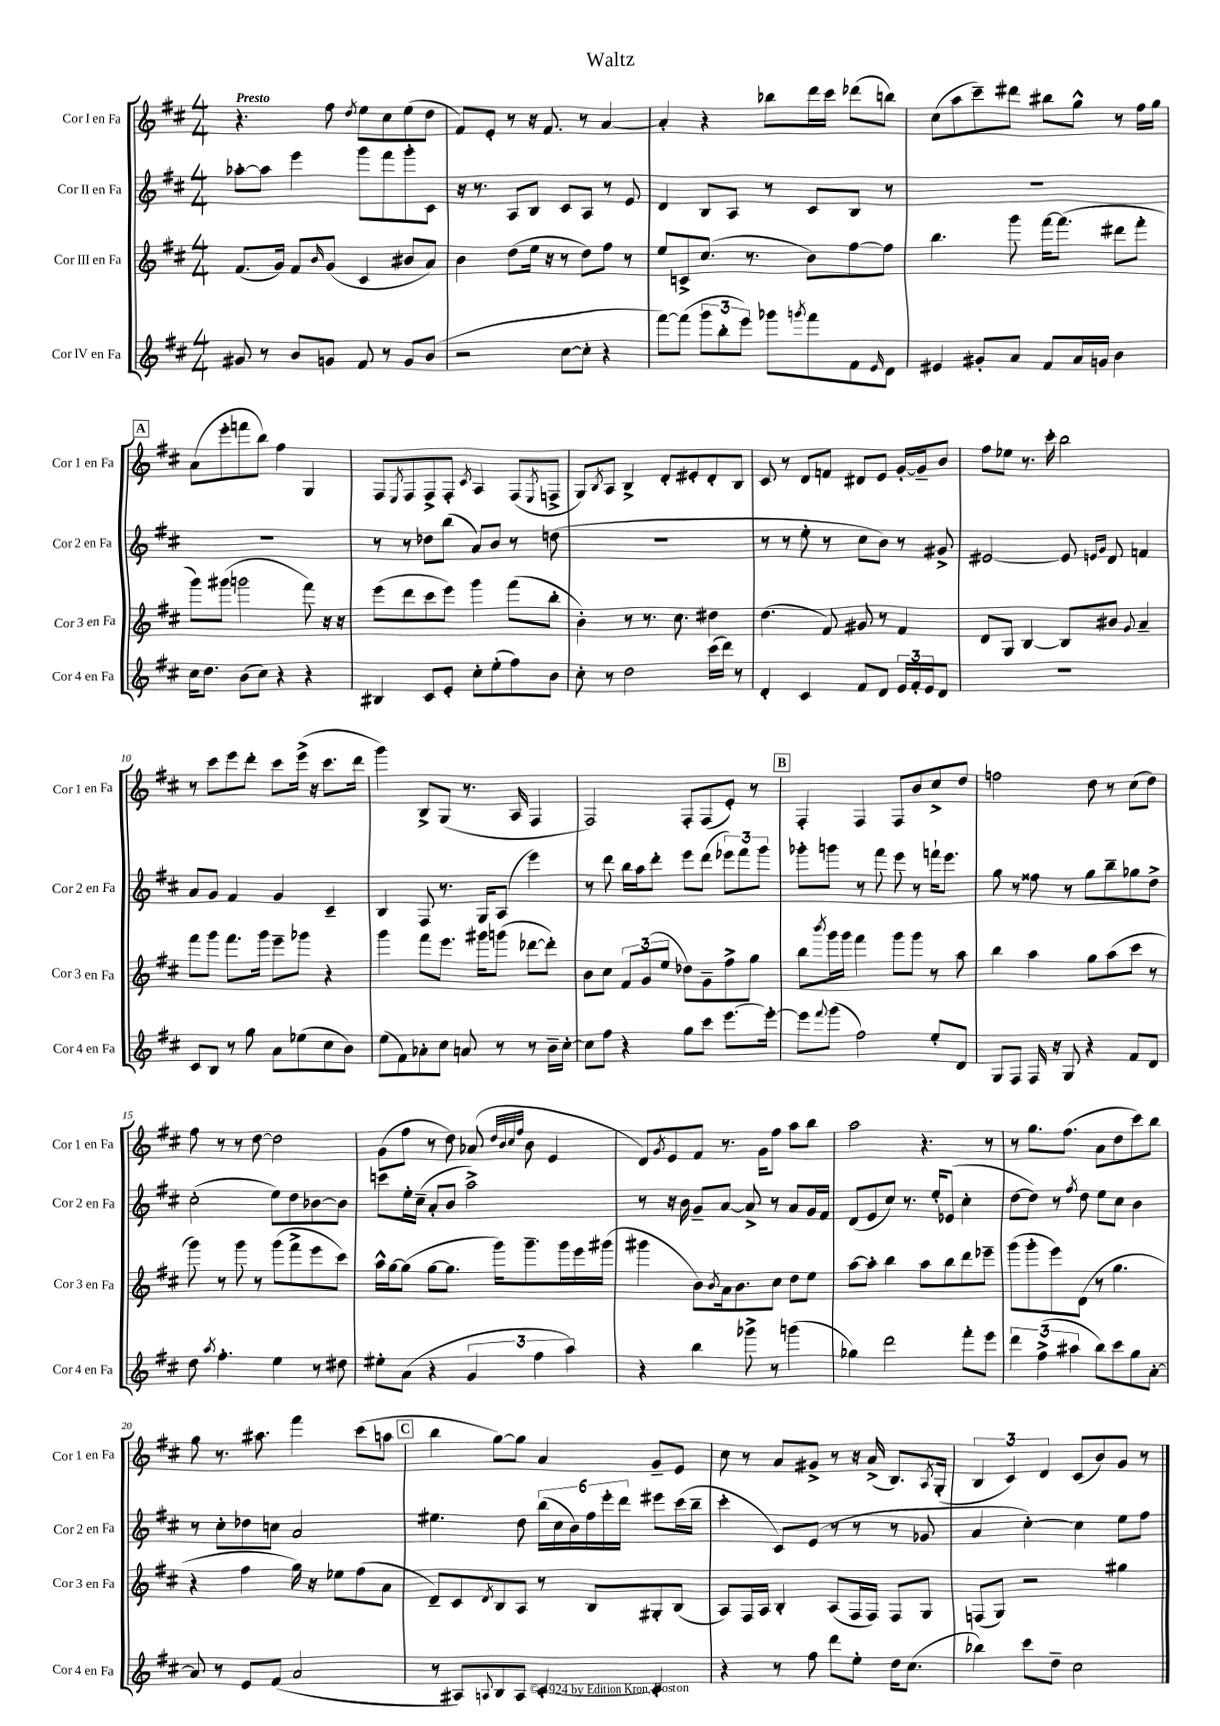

**kern	**kern	**kern	**kern
*part4	*part3	*part2	*part1
*staff4	*staff3	*staff2	*staff1
*I"Cor IV en Fa	*I"Cor III en Fa	*I"Cor II en Fa	*I"Cor I en Fa
*I'Cor 4 en Fa	*I'Cor 3 en Fa	*I'Cor 2 en Fa	*I'Cor 1 en Fa
*clefG2	*clefG2	*clefG2	*clefG2
*k[f#c#]	*k[f#c#]	*k[f#c#]	*k[f#c#]
*M4/4	*M4/4	*M4/4	*M4/4
=1	=1	=1	=1
!	!	!	!LO:TX:a:B:t=Presto
8g#X/	(8.f#/L	[8aa-X'\L	4.r
8r	.	8aa-\J]	.
.	16g/Jk)	.	.
8b/L	8f#/L	4eee\	.
.	16qqb/	.	.
8gn/J	(8g/J	.	8ff#\
.	.	.	8qdd/
8f#/	4c#/	8ggg\L	8ee\L
8r	.	8fff#\	8cc#\
8g/L	8b#X/L	8ggg'\	(8ee\
(8b/J	8a/J)	8c#\J	8dd\J
=2	=2	=2	=2
2r	4b\	16r	8f#/L)
.	.	8.r	.
.	.	.	8e'/J
.	(8dd\L	8A/L	8r
.	16ee\Jk	8B/J	16r
.	16r	.	8.f#/
[8cc#\L	8r	8c#/L	.
8cc#'\J]	8dd\L)	8A/J	8r
4r	8ff#\J	8r	[4a/
.	8r	8e/	.
=3	=3	=3	=3
[8fff#\L)	8ee/L	4d/	4a'/]
(8fff#\J]	8cn^/	.	.
12ggg\L	(8.cc#/J	8B/L	4r
12bb'\	.	.	.
.	.	8A/J	.
12eee\J)	.	.	.
.	8.r	.	.
8ggg-X\L	.	8r	8bb-X\L
8qgggn/	.	.	.
8fff#\	8b\L)	8c#/L	16ddd\L
.	.	.	16ccc#\JJ
8f#\	[8ff#\	8B/J	(8ddd-X\L
16qqe/	.	.	.
8d\J	8ff#\J]	8r	8bbn\J)
=4	=4	=4	=4
4e#X/	4.bb\	1r	(8cc#\L
.	.	.	8aa\
8g#X'/L	.	.	8ccc#~\)
8a/J	8ggg\	.	8ddd#X\J
8f#/L	[16fff#\KL	.	8bb#X\L
.	(8.fff#\J]	.	.
16a/L	.	.	8gg^^\J
16gn/JJ	.	.	.
4b\	8ddd#X\L	.	8r
.	8fff#'\J	.	16ff#\LL
.	.	.	16gg\JJ
!!LO:LB:g=z
!!LO:REH:place=s1:t=A
=5	=5	=5	=5
16cc#\KL	8ggg\L)	1r	(8a\L
8.dd\J	.	.	.
.	(8ggg#X\J	.	8eee'\
(8b\L	2gggn\	.	8fffn\
8cc#\J)	.	.	8bb\J)
4r	.	.	4ff#\
4r	8fff#\)	.	4G/
.	16r	.	.
.	16r	.	.
=6	=6	=6	=6
4B#X/	(8eee\L	8r	8F#/L
.	.	.	8qE/
.	8ddd\	8r	8F#/
8c#/L	8ccc#\	8dd-X\L	8F#^/
8e'/J	8eee\J)	(8bb\J	8F#'/J
.	.	.	8qc#/
8cc#'\L	4ggg\	8a/L)	4A/
(8ee'\	.	8b/J	.
8ff#\)	(8fff#\L	8r	(8F#/L
.	.	.	8qE/
8b\J	8bb'\J	(8ddn\	8Fn^/J
=7	=7	=7	=7
8cc#'\	4b'\)	1r	8G/L)
.	.	.	8qB/
8r	.	.	8A/J
2dd\	8r	.	4B^/
.	8.r	.	.
.	.	.	8d'/L
.	8.cc#\	.	.
.	.	.	8e#X'/
(16ccc#\LL	4dd#X\	.	8d'/
16ddd\JJ)	.	.	.
8r	.	.	8B/J
=8	=8	=8	=8
4d'/	(4.dd\	8r	8c#/
.	.	8r	8r
4c#/	.	8ee'\	8d/L
.	8f#/)	8r	8fn/J
8f#/L	8g#X/	8cc#\L	8d#X/L
8d/J	8r	8b\J)	8e/J
24e/LL	4f#/	8r	[16g'/LL
24f#'/	.	.	.
.	.	.	16g~/J]
24e/J	.	.	.
8d/J	.	8g#X^/	8b/J
=9	=9	=9	=9
1r	8d/L	[2e#X/	8ff#\L
.	8G/J	.	8ee-X\J
.	[4B/	.	8.r
.	.	.	16ccc#'\
.	8B/L]	8e#/]	2bb\
.	.	16qqen/LL	.
.	.	16qqg/JJ	.
.	8b#X/J	8d/	.
.	8qqg/	.	.
.	4a~/	4fn/	.
!!LO:LB:g=z
=10	=10	=10	=10
8c#/L	8fff#\L	8a/L	8r
8B/J	8ggg\J	8g/J	8ccc#\L
8r	8.fff#\L	4f#/	8eee\
8gg\	.	.	8ddd'\J
.	16ggg\Jk	.	.
8a\L	8eee~\L	4g/	8ccc#\L
(8ee-X\	8ggg-X\J	.	(16eee^\Jk
.	.	.	16r
8cc#\	4r	4c#~/	8.ccc#\L
8b\J)	.	.	.
.	.	.	16ddd\Jk
=11	=11	=11	=11
(8ee\L	4ggg\	4B/	4ggg\)
8f#\)	.	.	.
8a-X'\	8fff#\L	8F#/	8B^/L
8cc#\J	8.eee\J	8.r	(8G/J
8an/	.	.	8.r
.	16ggg#X\KL	16G/KL	.
8r	(8gggn\J	(8A/J	.
.	.	.	16A/
8r	[8ddd-X\L	4eee\)	4F#/
16b~\LL	8ddd-'\J])	.	.
[16cc#'\JJ	.	.	.
=12	=12	=12	=12
8cc#\L]	8b\L	8r	2F#/)
8ff#\J	8cc#\J	8ddd\	.
4r	12f#/L	16bb\LL	.
.	.	16aa\J	.
.	(12g/	.	.
.	.	8ddd'\J	.
.	12ee/J	.	.
8gg\L	8dd-X\L)	8eee\L	8F#'/L
8ccc#\J	8g~\	(8ddd\J	(8F#/
[8.eee\L	8ff#^\	12eee-X\L)	8e'/J)
.	.	12fff#\	.
.	8gg\J	.	8r
.	.	12ggg\J	.
16eee'\Jk_	.	.	.
!!LO:REH:place=s1:t=B
=13	=13	=13	=13
8eee\L]	8bb\L	8ggg-X'\L	4F#'/
8qqfff#/	8qbbb/	.	.
(8ggg\J	16ggg\L	8gggn\J	.
.	16ggg\JJ	.	.
2ff#\)	4fff#\	8r	4F#/
.	.	8fff#\	.
.	8ggg\L	8eee\	8F#/L
.	8ggg\J	8r	8b/
8ee'/L	8r	16fffn`\KL	8cc#^/
.	.	8.eee\J	.
8d/J	8aa\	.	8dd/J
=14	=14	=14	=14
8G/L	4bb\	8gg\	2ffn\
8F#/J	.	8r	.
16F#/	4aa\	8ff##X\	.
16r	.	.	.
8G/	.	8r	.
4r	8gg\L	8gg\L	8dd\
.	(8aa\	8bb~\	8r
8f#/L	8ccc#\J	8gg-X\	(8cc#\L
8d/J	8r	8dd^\J	8dd\J)
!!LO:LB:g=z
=15	=15	=15	=15
8dd\	8ggg\)	(2cc#'\	8ff#\
8qaa/	.	.	.
4.ff#'\	8r	.	8r
.	8ggg\	.	8r
.	8r	.	[8dd\
4ee\	(8ggg\L	8ee\L)	2dd\]
.	8fff#^\	8dd\	.
8r	8eee\	[8b-X\	.
8dd#X\	8ccc#\J)	8b-\J]	.
=16	=16	=16	=16
8ee#X'\L	16aa^^\LL	8cccn\L	(8g\L
.	[16gg\J	.	.
(8a\J	(8gg\J]	16ee'\L	8ff#\J
.	.	(16cc#~\JJ	.
4r	[8gg\L	8a'/L	8r
.	8.gg\J]	8b/J	8dd\)
6g/	.	2aa^\)	(8a-X/
.	16ggg\KL)	.	.
.	.	.	32qqdd/LLL
.	.	.	32qqb/
.	.	.	32qqcc#/
.	.	.	32qqff#/JJJ
.	8.ggg~\	.	8b\
6ff#\	.	.	.
.	.	.	4e/
.	16ggg\L	.	.
6aa\)	.	.	.
.	16eee\	.	.
.	(16ggg#X\JJ	.	.
=17	=17	=17	=17
4r	4ggg#X\	8r	8d/L)
.	.	.	8qg/
.	.	16r	8e/
.	.	16b\	.
4bb\	8b\L)	8g~/L	8f#/J
.	8qb/	.	.
.	16a\k	[8a/J	8.r
.	8.b\	.	.
8ggg-X^\	.	8a^/]	.
.	.	.	16g\KL
8r	8cc#\J	8r	8ff#\J
(4gggn\	8dd\L	8a/L	8aa\L
.	8ee\J	16g/L	8bb\J
.	.	16f#/JJ	.
=18	=18	=18	=18
4gg-X\)	[8aa\L	(8d/L	2aa\
.	8aa'\J]	8e/	.
2ddd\	4bb\	8cc#/J)	.
.	.	8.r	.
.	8aa\L	.	4.r
.	.	16ee'/KL	.
.	8bb\	(8e-X/J	.
8fff#'\L	8ddd\	4cc#'\	.
8eee\J	8eee-X~\J	.	8r
=19	=19	=19	=19
6ddd\	(8ggg\L	[8dd\L	8r
.	8ggg'\	8dd\J])	8.gg\L
(6ff#^\	.	.	.
.	8eee\)	8r	.
.	.	.	(8.ff#\J
6aa#X\	.	.	.
.	.	8qff#/	.
.	(8d\J	8dd\	.
8bb\L)	8r	8ee\L	8a\L
8ccc#\	4.gg\	8cc#\J	8dd\
8gg\	.	4b\	8ccc#\)
[8a'\J	.	.	8bb\J
!!LO:LB:g=z
=20	=20	=20	=20
8a/]	4r	8r	8gg\
8r	.	8cc#'\L	8.r
8e/L	4ff#\	8dd-X\	.
.	.	.	8.aa#X\
(8f#/J	.	8ccn\J	.
2a/	16gg\)	2a/	4fff#\
.	16r	.	.
.	8ee-X\L	.	.
.	(8ff#\	.	(8ccc#\L
.	8a\J	.	8aan\J
!!LO:REH:place=s1:t=C
=21	=21	=21	=21
8r	8d~/L)	4.ee#X\	4bb\
8A#X/L)	8c#/	.	.
8qqAn/	8qd/	.	.
8B/	8B/	.	[8gg\L)
8A/J	8A/J	8dd\	8gg\J]
[4c#'/	8r	(24bb\LL	4a/
.	.	24cc#\	.
.	.	24b\)	.
.	8B/L	24ff#\	.
.	.	24eee'\	.
.	.	24ddd\JJ	.
4c#'/]	8G#X'/	8eee#X\L	8g~/L
.	(8B/J	(16ccc#\L	8e/J
.	.	16bb~\JJ	.
=22	=22	=22	=22
4r	8A/L)	4ccc#'\	8cc#\
.	16F#/L	.	8r
.	16A/JJ	.	.
8r	4B'/	8c#/L)	8a/L
8ff#\	.	(8e/J	8g#X^/J
8ddd\L	(8A/L	8r	8r
8ee'\J	16F#/L	8r	16r
.	16F#/JJ)	.	(16a^/
16dd\KL	8F#/L	8r	8.B/L)
(8.cc#\J	.	.	.
.	8G/J	8g-X/	.
.	.	.	8qA/
.	.	.	(16G'/Jk
=23	=23	=23	=23
4bb-X\)	(8Fn/L	4a/	6B/
.	8G/J)	.	.
.	.	.	6c#/)
8ccc#\L	2r	[4cc#'\)	.
.	.	.	6d/
8dd~\J	.	.	.
2cc#\	.	4cc#\]	(8c#/L
.	.	.	8b/)
.	4gg#X\	8ee\L	8g/J
.	.	8ff#\J	8r
==	==	==	==
*-	*-	*-	*-
